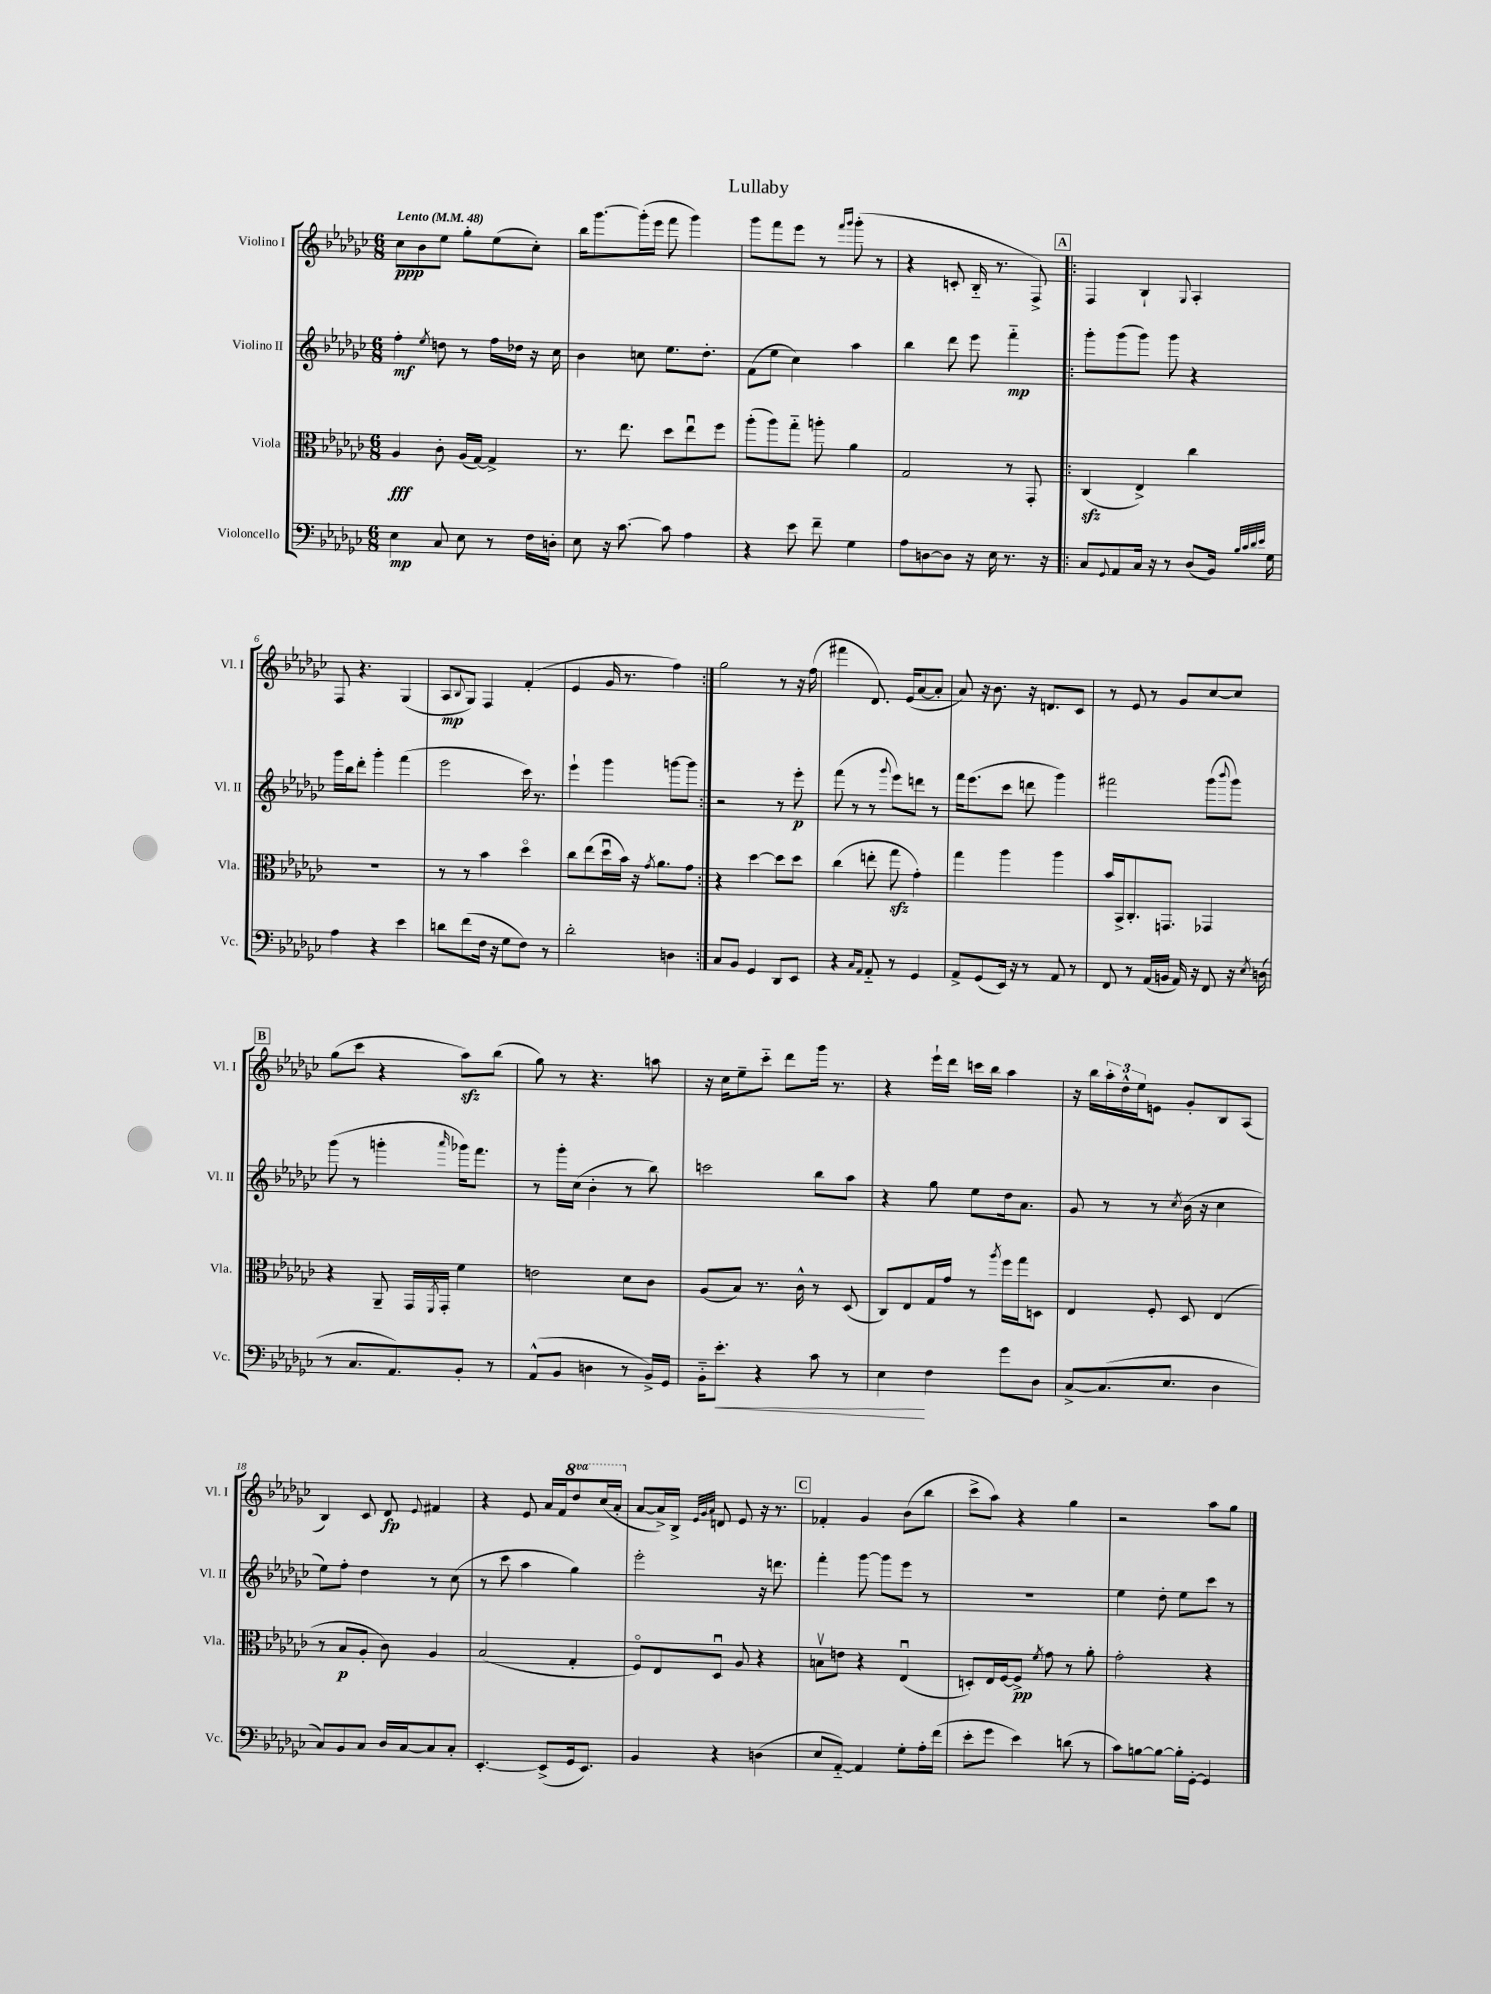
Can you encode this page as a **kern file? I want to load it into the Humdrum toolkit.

**kern	**kern	**kern	**kern
*staff4	*staff3	*staff2	*staff1
*clefF4	*clefC3	*clefG2	*clefG2
*k[b-e-a-d-g-c-]	*k[b-e-a-d-g-c-]	*k[b-e-a-d-g-c-]	*k[b-e-a-d-g-c-]
*M6/8	*M6/8	*M6/8	*M6/8
*MM48	*MM48	*MM48	*MM48
4E-	4A-	4ff'	8cc-
.	.	.	8b-
.	.	8qee-	.
8C-	8c-'	8dd	8ee-
8E-	(16A-	8r	8gg-'
.	[16G-)	.	.
8r	4G-^]	16ff	(8ee-
.	.	16dd-	.
16F	.	16r	8cc-')
16D'	.	16cc-	.
=	=	=	=
8E-	8.r	4b-	16bb-
.	.	.	[8.ggg-
16r	.	.	.
[8.c-	8.ee-	.	.
.	.	8cc	(16ggg-']
.	.	.	16eee-
8c-]	8dd-	8.ee-	8fff
4A-	8ee-u	.	4ggg-)
.	.	8.dd-'	.
.	8ff	.	.
=	=	=	=
4r	(8aa-'	(8f	8ggg-
.	8aa-)	8ee-	8fff
8e-	8gg-'~	4cc-)	8eee-
8f~	8aa'	.	8r
.	.	.	16qqfff
.	.	.	16qqggg-
4G-	4a-	4aa-	(8ggg-'
.	.	.	8r
=	=	=	=
8A-	2G-	4bb-	4r
[8D	.	.	.
8D]	.	8ddd-	8c'
16r	.	8eee-	16B-'~
16E-	.	.	8.r
8.r	8r	4fff'~	.
.	8GG-'	.	8F^)
16r	.	.	.
=!|:	=!|:	=!|:	=!|:
8C-	(4C-	8ggg-'	4F
8qqGG-	.	.	.
8AA-	.	(8ggg-	.
16C-	4E-^)	8ggg-)	4B-`
16r	.	.	.
8r	.	8ggg-	.
.	.	.	8qqG-
(8D-	4cc-	4r	4A-'
16BB-)	.	.	.
32qqB-	.	.	.
32qqc-	.	.	.
32qqd-	.	.	.
32qqe-	.	.	.
16G-	.	.	.
=	=	=	=
4A-	2.r	16ggg-	8F
.	.	16bb-	.
.	.	8ddd-'	4.r
4r	.	4ggg-'	.
4e-	.	(4fff	(4G-
=	=	=	=
8d	8r	2eee-	8A-
.	.	.	8qqB-
(8f	8r	.	8G-)
16F	4b-	.	4F
16r	.	.	.
8G-	.	.	.
8F)	4dd-o	16ccc-)	(4f'
.	.	8.r	.
8r	.	.	.
=	=	=	=
2d-'	8cc-	4eee-`	4e-
.	(8ee-	.	.
.	16dd-u	4ggg-	16g-
.	16b-)	.	8.r
.	16r	.	.
.	8qg-	.	.
.	8.a-	.	.
4D	.	[8ggg	4ff)
.	8g-	8ggg]	.
=:|!	=:|!	=:|!	=:|!
8C-	4r	2r	2gg-
8BB-	.	.	.
4GG-	[4dd-	.	.
8DD-	8dd-]	8r	8r
8EE-	8dd-	8eee-'	16r
.	.	.	(16ff
=	=	=	=
4r	(4cc-	(8fff	4fff#
.	.	8r	.
16qqC-	.	.	.
16qqAA-	.	.	.
8AA-'~	8ee'	8r	8.d-)
.	.	8qqggg-	.
8r	8gg-	8eee-)	.
.	.	.	(16e-
4GG-	4g-')	8ddd	[8a-
.	.	8r	8a-']
=	=	=	=
8AA-^	4gg-	16fff	8a-)
.	.	(8.eee-	.
(8GG-	.	.	16r
.	.	.	8.b-
16EE-)	4aa-	8ccc-	.
16r	.	.	.
8r	.	8ddd	16r
.	.	.	8.d
8AA-	4aa-	4ggg-)	.
8r	.	.	8c-
=	=	=	=
8FF	16b-	2fff#	8r
.	16BB-^	.	.
8r	8.C-'	.	8e-
(16AA-	.	.	8r
16BB	8.GG	.	.
16AA-)	.	.	8g-
16r	.	.	.
8FF	4GG-	(8ggg-	[8cc-
.	.	8qqbbb-	.
16r	.	8ggg-)	8cc-]
8qE-	.	.	.
(16D	.	.	.
=	=	=	=
8r	4r	(8ggg-	(8gg-
8.C-	.	8r	8ccc-
.	8AA-~	4ggg'	4r
8.AA-)	.	.	.
.	16GG-	.	.
.	8qFF	.	.
.	16GG-'	.	.
.	.	16qqaaa-	.
8BB-'	4f	16ggg-)	8aa-)
.	.	8.fff	.
8r	.	.	(8bb-
=	=	=	=
(8AA-^^	2e	8r	8gg-)
8BB-	.	16ggg-'	8r
.	.	(16cc-	.
4D	.	4b-'	4.r
8r	8d-	8r	.
16BB-^)	8c-	8bb-)	8aa
16GG-	.	.	.
=	=	=	=
16BB-'~	(8A-	2ccc	16r
8.e-'	.	.	16cc-
.	8B-)	.	8ee-~
4r	8.r	.	8ccc-'~
.	.	.	8ddd-
.	16c-^^	.	.
8c-	8r	8bb-	16ggg-
.	.	.	8.r
8r	(8D-	8aa-	.
=	=	=	=
4E-	8C-)	4r	4r
.	8E-	.	.
4F	16G-	8gg-	16eee-`
.	16g-	.	16ddd-
.	8r	8ee-	16ccc
.	.	.	16bb-
.	8qaa-	.	.
8g-	16ff	16dd-	4aa-
.	16gg-	8.a-	.
8D-	8D	.	.
=	=	=	=
[8C-^	4E-	8g-	16r
.	.	.	16bb-
(8.C-]	.	8r	24aa-'
.	.	.	24dd-^^
.	.	.	24ee-
.	8F'	8r	8e
8.E-	.	.	.
.	.	8qcc-	.
.	8D-	(16b-	8g-'
.	.	16r	.
4D-	(4E-	4cc-	8B-
.	.	.	(8A-
=	=	=	=
8C-)	8r	8ee-)	4B-)
8BB-	8B-	8ff'	.
8C-	8A-'	4dd-	8c-
16D-	8c-)	.	8d-
[16C-	.	.	.
.	.	.	8qqe-
8C-]	4A-	8r	4f#
8C-'	.	(8cc-	.
=	=	=	=
[4.EE-'	(2B-	8r	4r
.	.	8ccc-	.
.	.	4aa-	8e-
(8EE-^]	.	.	16a-
.	.	.	16f
16GG-	4G-'	4gg-)	8ddd-
8.EE-)	.	.	.
.	.	.	(16ccc-
.	.	.	16aa-'
=	=	=	=
4BB-	8Fo)	2eee-'	[8a-
.	8E-	.	16a-^])
.	.	.	16B-^
.	.	.	32qqe-
.	.	.	32qqg-
.	.	.	32qqa-
4r	8D-u	.	8d
.	8A-	.	8e-
(4D	4r	16r	16r
.	.	8.ddd	8.r
=	=	=	=
8E-	8Bv	4fff'	4f-'
[8AA-'~)	8e	.	.
4AA-]	4r	[8ggg-	4g-
.	.	8ggg-]	.
8G-'	(4E-u	8eee-	(8b-
16A-'	.	8r	8bb-
(16f	.	.	.
=	=	=	=
8e-'	8D')	2.r	8ccc-^
8g-	16E-	.	8aa-)
.	[16F	.	.
4e-)	8F^]	.	4r
.	8qf	.	.
.	8g-	.	.
(8d	8r	.	4gg-
8r	8a-'	.	.
=	=	=	=
8c-)	2g-'	4ee-	2r
[8B	.	.	.
8B_	.	8dd-'	.
16B']	.	8ee-	.
[16GG-'	.	.	.
4GG-]	4r	8ccc-	8aa-
.	.	8r	8gg-
==	==	==	==
*-	*-	*-	*-
